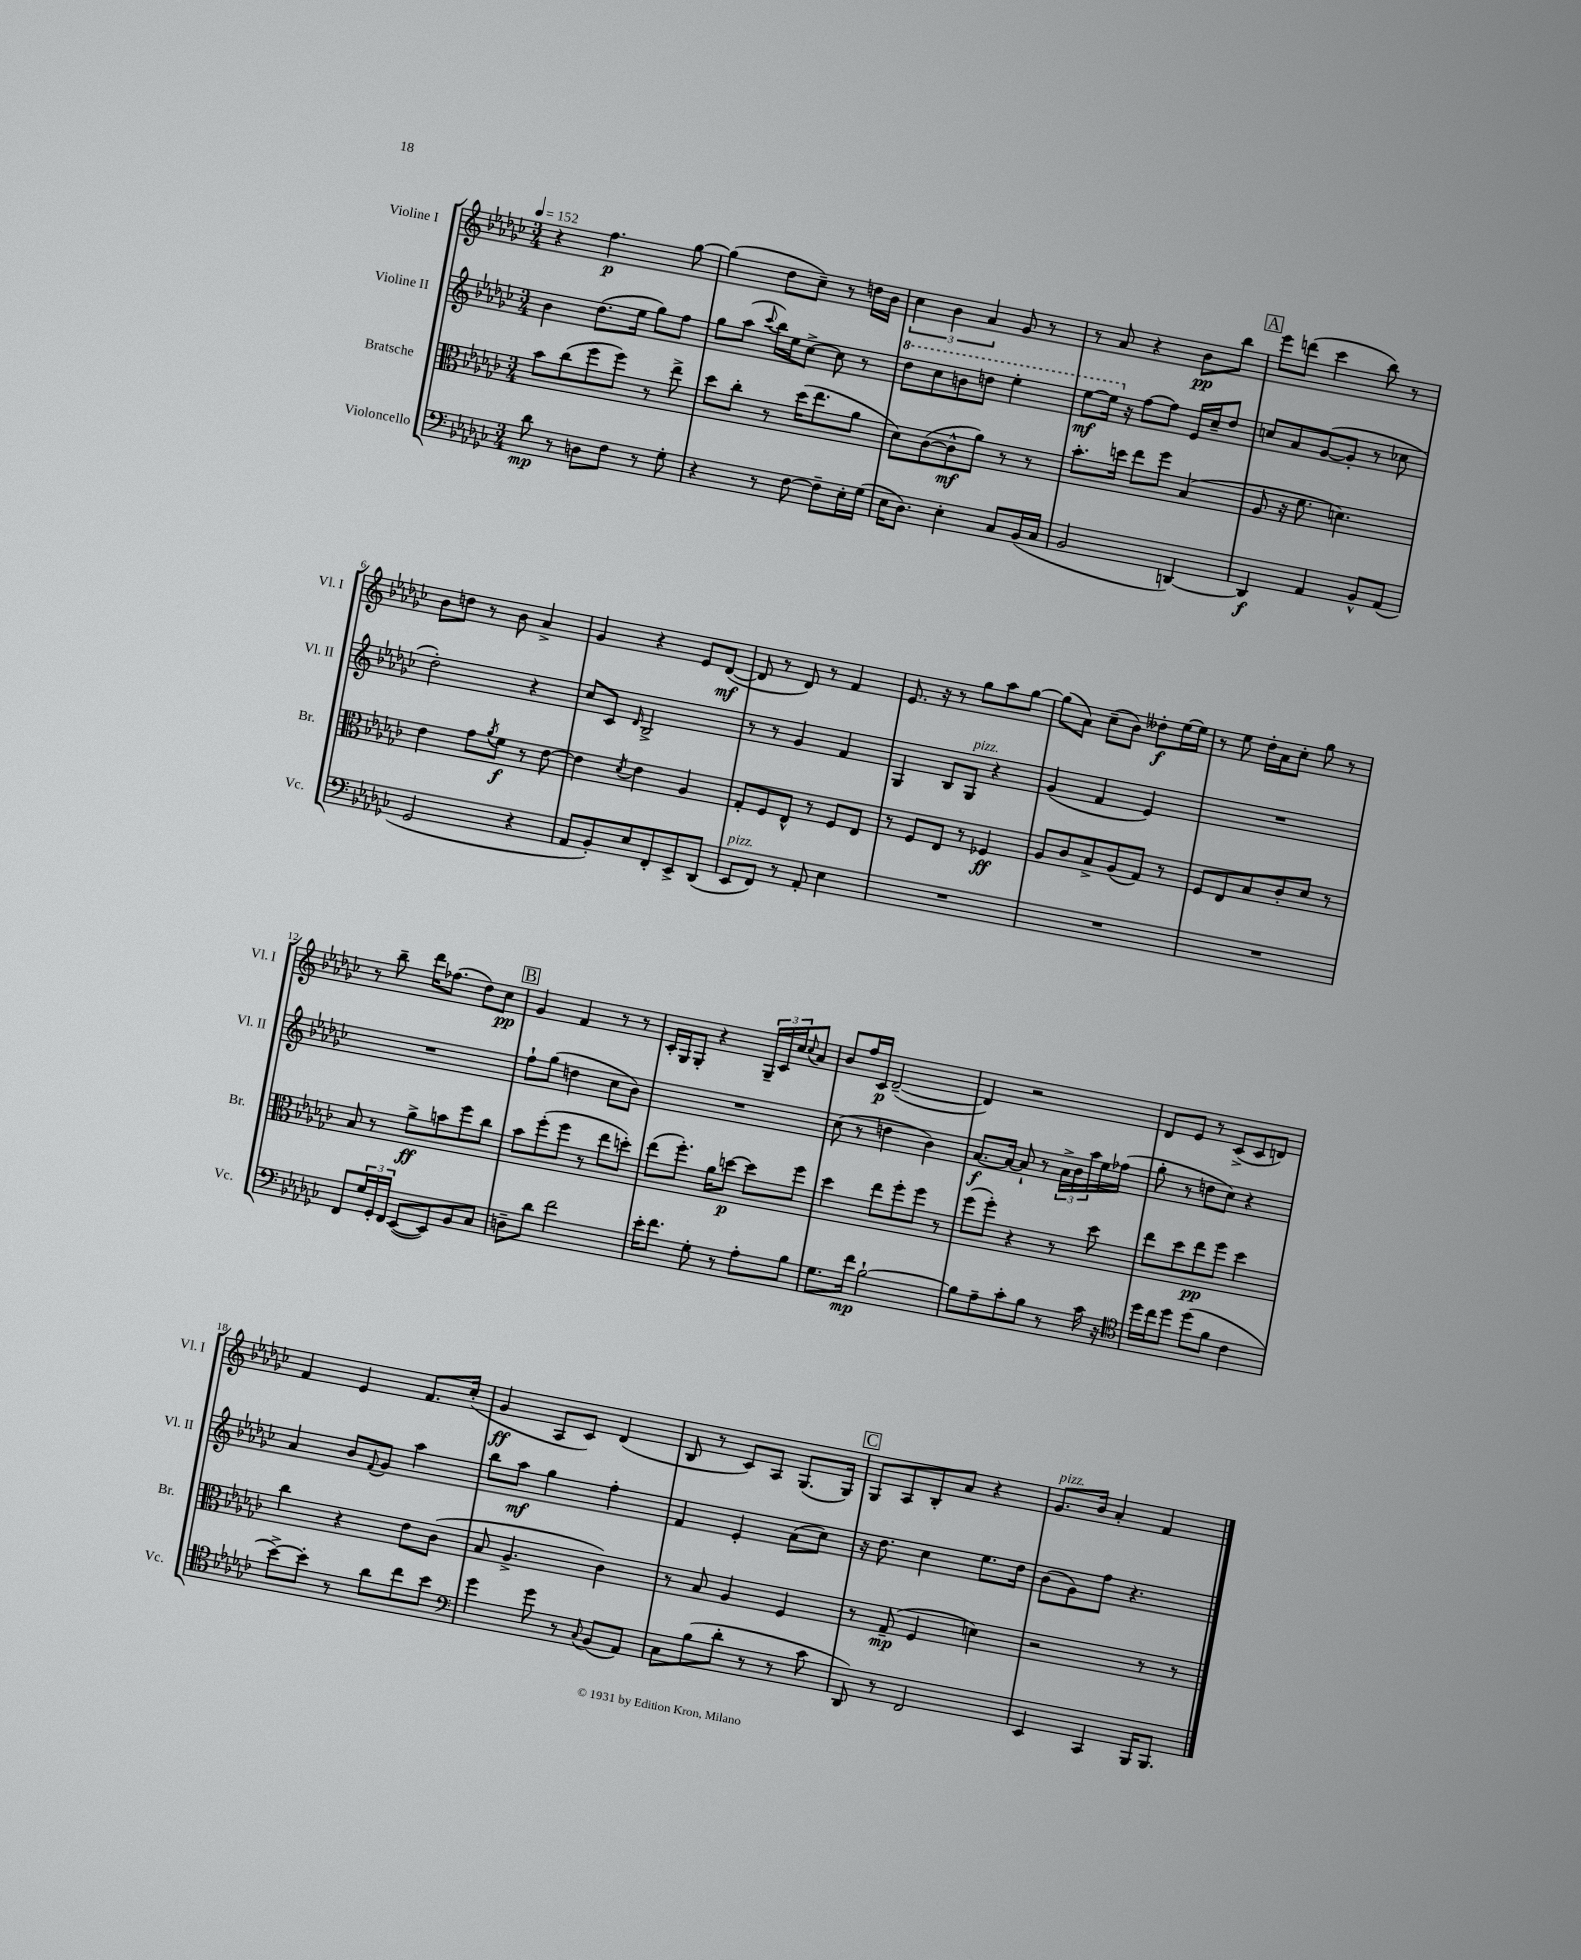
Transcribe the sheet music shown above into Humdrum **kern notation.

**kern	**kern	**kern	**kern
*staff4	*staff3	*staff2	*staff1
*clefF4	*clefC3	*clefG2	*clefG2
*k[b-e-a-d-g-c-]	*k[b-e-a-d-g-c-]	*k[b-e-a-d-g-c-]	*k[b-e-a-d-g-c-]
*M3/4	*M3/4	*M3/4	*M3/4
*MM152	*MM152	*MM152	*MM152
8d-	8b-	4b-	4r
8r	(8cc-	.	.
8D	8ff	(8.dd-	4.ff
8F	8ff)	.	.
.	.	16ee-	.
8r	8r	8gg-)	.
8G-'	8ee-^	8ff	[8gg-
=	=	=	=
4r	8dd-	8gg-	(4gg-]
.	8cc-'	(8aa-	.
.	.	8qqccc-	.
8r	8r	16bb-)	8dd-
.	.	16ee-	.
[8F	(16dd-	[8cc-^	8cc-~)
.	8.ee-	.	.
8F~]	.	8cc-]	8r
16E-'	8a-	8r	16dd
(16G-	.	.	16b-
=	=	=	=
16E-	8d-)	8ddd-	6cc-
8.D-)	.	.	.
.	([8c-	8ccc-	.
.	.	.	6b-
4E-'	8c-^^]	8bb	.
.	.	.	6a-
.	8a-)	8ddd	.
8C-	8r	4eee-'	8g-
(16BB-	8r	.	8r
16C-	.	.	.
=	=	=	=
2BB-	8.b-'	[8eee-	8r
.	.	16eee-]	8a-
.	16dd	16r	.
.	8ee-	[8ff	4r
.	8ff	8ff]	.
[4DD)	(4B-	16e-	8b-
.	.	16cc-~	.
.	.	8dd-	8bb-
=	=	=	=
4DD]	8A-	8cc	8eee-
.	16r	8a-	(8ddd
.	8.f	.	.
4AA-	.	([8g-	4ccc-
.	4.d)	8g-']	.
8BB-^^	.	8r	8bb-)
(8AA-	.	8cc-	8r
=	=	=	=
2GG-	4e-	2dd-')	8b-
.	.	.	8dd
.	8g-	.	8r
.	8qa-	.	.
.	8f	.	8b-
4r	8r	4r	4a-^
.	[8e-	.	.
=	=	=	=
8AA-	4e-]	8cc-	4g-
8BB-')	.	8c-	.
.	8qd-	16qqd-	.
8E-	4e-	2B-^	4r
8FF'	.	.	.
8EE-^	4A-	.	8e-
(8DD-	.	.	([8d-
=	=	=	=
8EE-	8G-'	8r	8d-]
8FF)	8F	8r	8r
8r	8E-^^	4g-	8d-)
8AA-'	8r	.	8r
4E-	8F	4f	4f
.	8E-	.	.
=	=	=	=
2.r	8r	4G-	8.e-
.	8F	.	.
.	.	.	16r
.	8E-	8B-	8r
.	8r	8G-	8gg-
.	4F-	4r	8aa-
.	.	.	[8gg-
=	=	=	=
2.r	8A-	(4g-	(8gg-]
.	8c-	.	8a-)
.	8B-^	4f	(8cc-~
.	(8A-	.	8b-)
.	8G-)	4e-)	8dd--'
.	8r	.	[16ee-
.	.	.	16ee-]
=	=	=	=
2.r	8F	2.r	8r
.	8E-	.	8ee-
.	8B-	.	16dd-'
.	.	.	16a-
.	8c-'	.	8cc-'
.	8d-	.	8gg-
.	8r	.	8r
=	=	=	=
8FF	8B-	2.r	8r
24G-	8r	.	8bb-~
24GG-'	.	.	.
24FF	.	.	.
([8EE-	8a-^	.	16ddd-
.	.	.	(8.ff-
8EE-])	8b	.	.
8BB-	8ff	.	8dd-)
8C-	8cc-	.	8cc-
=	=	=	=
8D~	8b-	8ff`	4g-
8d-	(8ff'	(8gg-	.
2f	8ff	4dd	4f
.	8r	.	.
.	8ee-	8cc-	8r
.	8dd')	8b-)	8r
=	=	=	=
16e-'	(8ee-	2.r	16c-'
8.f	.	.	16G-
.	8.ff')	.	8G-'
8G-'	.	.	4r
.	16a-	.	.
8r	[8dd	.	.
8A-'	8dd]	.	24G-~
.	.	.	24c-
.	.	.	24cc-
.	.	.	8qqcc-
8B-	8ff	.	8a-
=	=	=	=
8.G-	4dd-	(8cc-	8b-
.	.	8r	16ff
16f	.	.	16c-
[2B-`	8ee-	4dd	([2d-~
.	8ff'	.	.
.	8ff	4b-)	.
.	8r	.	.
=	=	=	=
8B-]	(8ff	[8.a-	4d-])
8A-~	8ff')	.	.
.	.	16a-_	.
8c-'	4r	8a-`]	2r
8B-	.	8r	.
8r	8r	24a-^	.
.	.	24b-	.
.	.	24aa-	.
16c-	8dd-	16ee-	.
16r	.	(16ff-	.
=	=	=	=
*clefC4	*	*	*
16dd-	8ee-	8gg-'	8d-
16cc-	.	.	.
8dd-	8dd-	8r	8e-
(8dd-	8ee-	8dd	8r
8f	8ff	8cc-)	(8c-^
4c-	4dd-	4r	8c-
.	.	.	8d)
=	=	=	=
[8b-^)	4cc-	4a-	4f
8b-']	.	.	.
8r	4r	8b-	4e-
.	.	8qqf	.
8a-	.	8g-	.
8cc-	8e-	4aa-	8.f
8b-	(8c-	.	.
.	.	.	(16cc-'
=	=	=	=
*clefF4	*	*	*
4g-	8B-	8bb-	4g-
.	4.A-^	8aa-	.
8g-	.	4gg-	8A-
8r	.	.	8c-)
8qqC-	.	.	.
(8BB-	4c-)	4ff'	(4d-
8AA-)	.	.	.
=	=	=	=
8C-	8r	4f	8B-
(8B-	8B-	.	8r
8d-'	4A-	4e-'	8c-)
8r	.	.	8A-
8r	4F	(8a-	(8.G-
8c-	.	8cc-)	.
.	.	.	16G-)
=	=	=	=
8DD-)	8r	16r	8G-
.	.	8.dd-	.
8r	(8G-~	.	8A-
2FF	4F	4cc-	8B-'
.	.	.	8a-
.	4d)	8.ee-	4r
.	.	16dd-	.
=	=	=	=
4EE-	2r	(8b-	8.g-
.	.	8g-)	.
.	.	.	16b-
4CC-	.	8ff	4a-'
.	.	4.r	.
16BBB-	8r	.	4f
8.BBB-	.	.	.
.	8r	.	.
==	==	==	==
*-	*-	*-	*-
